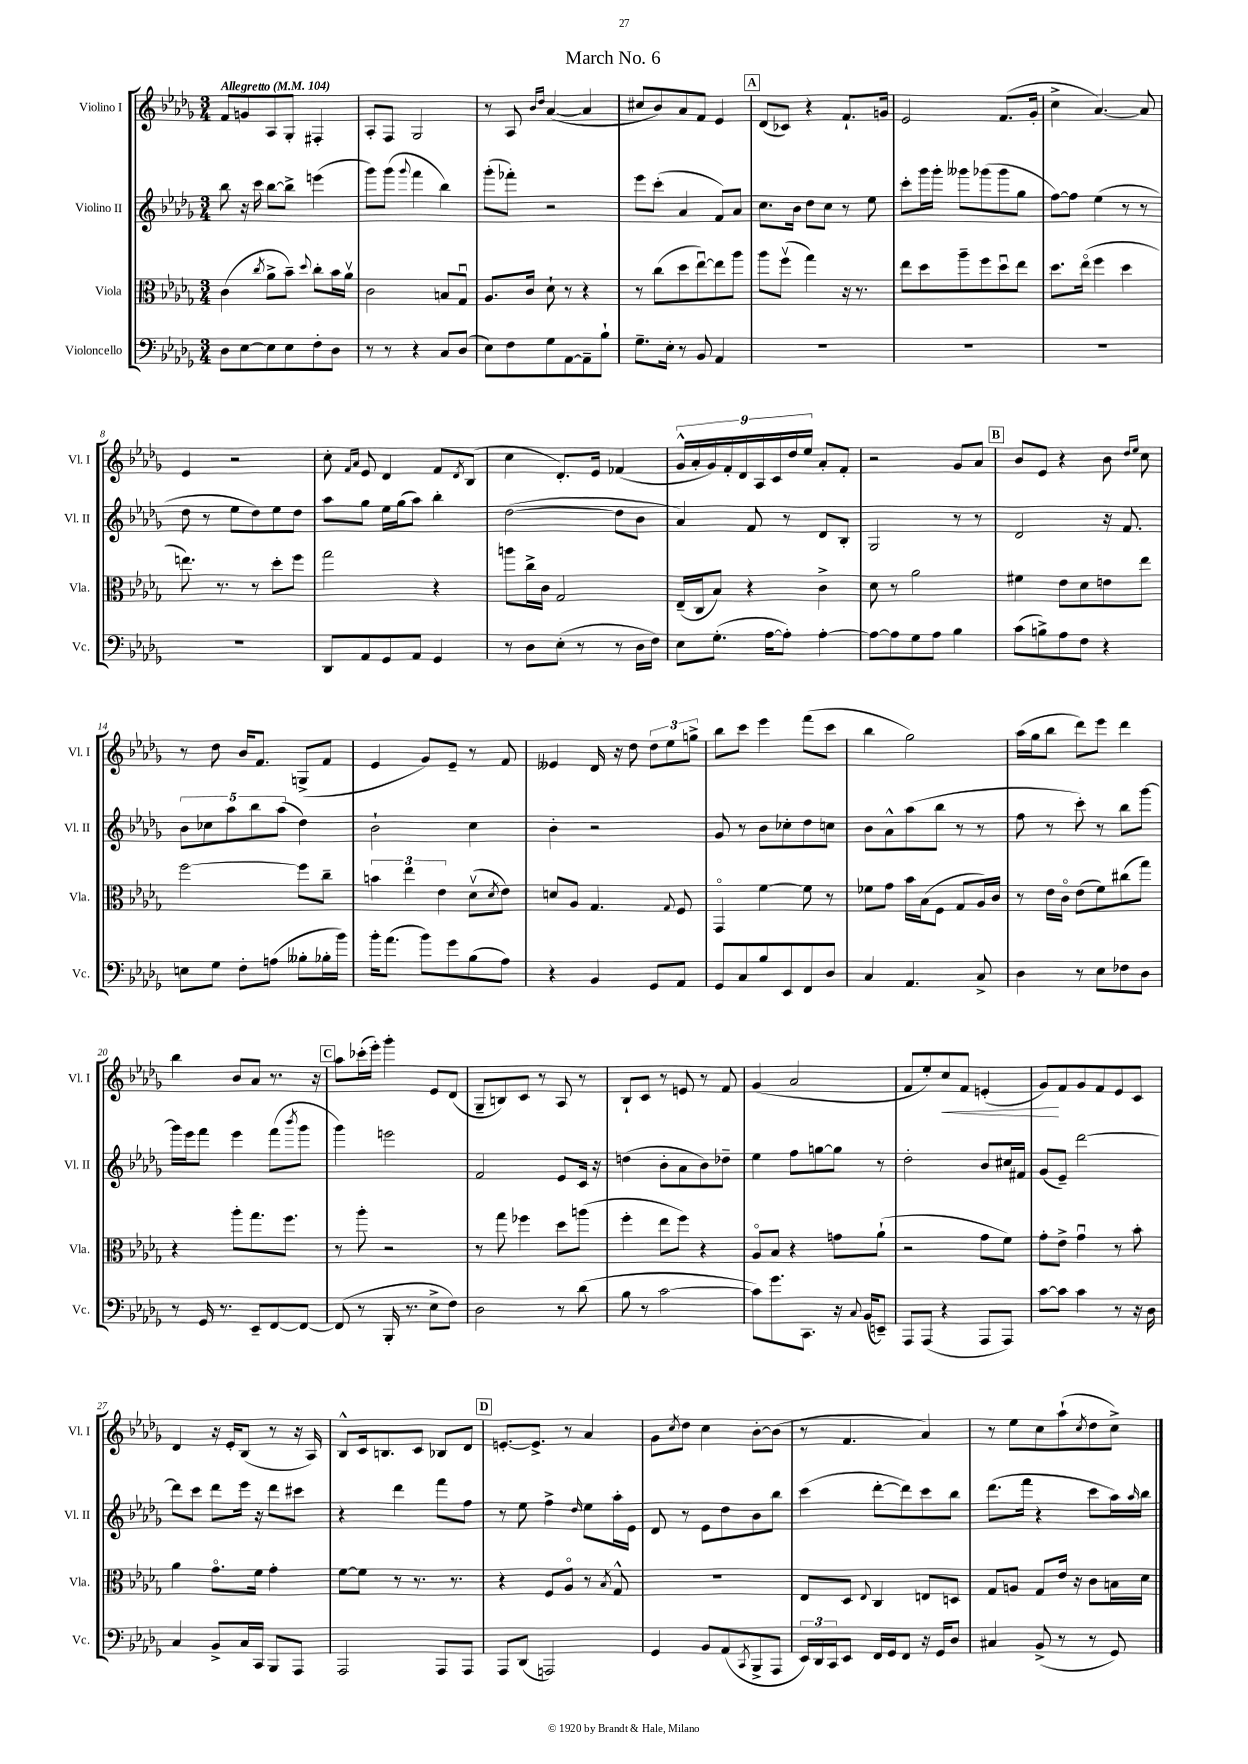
\header { title = "March No. 6" }
<<
\new StaffGroup <<
\new Staff = "s0" \with { instrumentName = "Violino I" shortInstrumentName = "Vl. I" } {
    \clef treble \key des \major \numericTimeSignature \time 3/4 \tempo "Allegretto" 4 = 104
    f'8 g'8 aes8 ges8-. fis4-. |
    aes8-. f8 ges2 |
    r8 aes8 \grace { bes'16 des''16 } aes'4~( aes'4 |
    cis''8 bes'8) aes'8 f'8 ees'4 |
    \mark \markup { \box "A" } des'8( ces'8) r4 f'8.-! g'16 |
    ees'2 f'8.( ges'16-. |
    c''4-> aes'4.~) aes'8 |
    ees'4 r2 |
    c''8-. \grace { f'16 aes'16 } ees'8 des'4 f'8 \acciaccatura { des'8 } bes8( |
    c''4 des'8.-.) ees'16 fes'4( |
    \tuplet 9/8 { ges'16-^ aes'16-. ges'16) f'16-. des'16 aes16 c'16 des''16 ees''16 } aes'8-. f'8-. |
    r2 ges'8 aes'8 |
    \mark \markup { \box "B" } bes'8 ees'8 r4 bes'8 \grace { des''16 ees''16 } c''8 |
    r8 des''8 bes'16 f'8. g8->( f'8 |
    ees'4 ges'8) ees'8-- r8 f'8 |
    eeses'4 des'16 r16 des''8 \tuplet 3/2 { des''8 ees''8 g''8-> } |
    bes''8 c'''8 ees'''4 f'''8( c'''8 |
    bes''4 ges''2) |
    aes''16( ges''16 bes''8 des'''8) ees'''8 des'''4 |
    bes''4 bes'8 aes'8 r8. r16 |
    \mark \markup { \box "C" } aes''8 ces'''16-.( ees'''16-.) ges'''4-. ees'8 des'8( |
    ges8-- b8) c'8 r8 aes8 r8 |
    bes8-! c'8 r8 e'8 r8 f'8 |
    ges'4( aes'2 |
    f'8 ees''8-.) c''8\< f'8 e'4-.( |
    ges'8\!) f'8 ges'8 f'8 ees'8 c'8 |
    des'4 r16 ees'16-. bes8( r8 r16 aes16) |
    bes8-^ c'16 b8. c'8 bes8 des'8 |
    \mark \markup { \box "D" } e'8.~-. e'8.-> r8 aes'4 |
    ges'8 \acciaccatura { c''8 } des''8 c''4 bes'8~-. bes'8( |
    r8 f'4. aes'4) |
    r8 ees''8 c''8 aes''8-!( \acciaccatura { c''8 } des''8 c''8->) \bar "|." |
}
\new Staff = "s1" \with { instrumentName = "Violino II" shortInstrumentName = "Vl. II" } {
    \clef treble \key des \major \numericTimeSignature \time 3/4
    bes''8 r16 c'''16 bes''8~ bes''8-> e'''4( |
    ges'''8) ges'''8( \appoggiatura { ges'''8 } f'''4 bes''4) |
    ges'''8-.( fes'''8-.) r2 |
    ees'''8 c'''8-.( aes'4 f'8) aes'8 |
    \mark \markup { \box "A" } c''8. bes'16 des''8 c''8 r8 ees''8 |
    c'''8-. ges'''16 ges'''16-. geses'''8 ges'''8( ges'''8 ges''8 |
    f''8~) f''8 ees''4( r8 r8 |
    des''8 r8 ees''8 des''8) ees''8 des''8 |
    aes''8 ges''8 ees''16 ges''16( aes''8) bes''4-. |
    des''2~( des''8 bes'8 |
    aes'4) f'8 r8 des'8 bes8-. |
    ges2 r8 r8 |
    \mark \markup { \box "B" } des'2 r16 f'8. |
    \tuplet 5/4 { bes'8 ces''8 aes''8 bes''8 aes''8( } des''4) |
    bes'2-! c''4 |
    bes'4-. r2 |
    ges'8 r8 bes'8 ces''8-. des''8 c''8 |
    bes'8 aes'8-^ aes''8( bes''8 r8 r8 |
    f''8 r8 c'''8-.) r8 bes''8 ges'''8~ |
    ges'''16 ees'''16 f'''8 ees'''4 f'''8( \acciaccatura { bes'''8 } ges'''8 |
    \mark \markup { \box "C" } ges'''4) e'''2 |
    f'2 ees'8 c'16 r16 |
    d''4( bes'8-. aes'8 bes'8) des''8-- |
    ees''4 f''8 g''8~ g''8 r8 |
    des''2-. bes'8 cis''16 fis'16 |
    ges'8( ees'8--) des'''2~ |
    des'''8 c'''8 des'''8 ees'''16 r16 des'''8 cis'''8 |
    r4 des'''4 f'''8 f''8 |
    \mark \markup { \box "D" } r8 ees''8 f''4-> \grace { des''16 } ees''8 aes''16-. ees'16 |
    des'8 r8 ees'8 des''8 bes'8 bes''8 |
    c'''4( des'''8~-. des'''8) c'''8 bes''8 |
    des'''8.( f'''16 r4 c'''8 aes''16) \grace { aes''16 } bes''16 \bar "|." |
}
\new Staff = "s2" \with { instrumentName = "Viola" shortInstrumentName = "Vla." } {
    \clef alto \key des \major \numericTimeSignature \time 3/4
    c'4( \acciaccatura { c''8 } aes'8-> bes'8--) \appoggiatura { des''8 } c''8-. bes'16 aes'16\upbow |
    c'2 b8 ges8\downbow |
    aes8. c'16 des'8-! r8 r4 |
    r8 c''8( des''8 ees''8~\downbow) ees''8 aes''8 |
    \mark \markup { \box "A" } aes''8 f''8\upbow( ges''4) r16 r8. |
    ees''8 des''8 aes''8-- f''8 des''8\downbow ees''8 |
    des''8. ees''16\flageolet( f''4 des''4 |
    e''8.) r8. r8 des''8-. f''8 |
    ges''2 r4 |
    a''8 c''16-> c'16 ges2 |
    ees16--( c16 bes8) r4 c'4-> |
    des'8 r8 aes'2 |
    \mark \markup { \box "B" } fis'4 ees'8 des'8 e'8 ees''8 |
    f''2~ f''8 c''8-- |
    \tuplet 3/2 { b'4 ees''4 ees'4 } des'8\upbow( \acciaccatura { des'8 } ees'8) |
    d'8 aes8 ges4. \appoggiatura { ges8 } f8 |
    ges,4\flageolet f'4~ f'8 r8 |
    fes'8 ges'8 bes'16 bes16( f8 ges8 aes16) c'16 |
    r8 ees'16 c'16\flageolet ees'8( f'8) cis''8( ges''8) |
    r4 aes''8-. ges''8. f''8. |
    \mark \markup { \box "C" } r8 aes''8-. r2 |
    r8 ges''8 fes''4 des''8 a''8( |
    f''4-. ees''8 f''8) r4 |
    aes8\flageolet bes8 r4 g'8 aes'8-!( |
    r2 ges'8 f'8) |
    ges'8-. ees'8-> ges'4\downbow r8 bes'8-. |
    aes'4 ges'8.\flageolet f'16 ges'4-. |
    f'8~ f'8 r8 r8. r8. |
    \mark \markup { \box "D" } r4 f8 aes8\flageolet r8 \acciaccatura { bes8 } ges8-^ |
    R2. |
    ees8 des8 \appoggiatura { ees8 } c4 e8 d8 |
    ges8 a8 ges8 ees'16 r16 c'8 b16 des'16 \bar "|." |
}
\new Staff = "s3" \with { instrumentName = "Violoncello" shortInstrumentName = "Vc." } {
    \clef bass \key des \major \numericTimeSignature \time 3/4
    des8 ees8~ ees8 ees8 f8-. des8 |
    r8 r8 r4 c8 des8( |
    ees8) f8 ges8 aes,8~ aes,8-- bes8-! |
    ges8.-- ees16-. r8 bes,8 aes,4 |
    \mark \markup { \box "A" } R2. |
    R2. |
    R2. |
    R2. |
    des,8 aes,8 ges,8 aes,8 ges,4 |
    r8 des8 ees8-.( r8 r8 des16 f16) |
    ees8 ges8.-.( aes16~ aes8-.) aes4~-. |
    aes8~ aes8 ges8 aes8 bes4 |
    \mark \markup { \box "B" } c'8( b8->) aes8 f8 r4 |
    e8 ges8 f8-. a8( beses8-. bes16-. bes'16) |
    bes'16-. aes'8.( bes'8) ges'8 bes8( aes8) |
    r4 bes,4 ges,8 aes,8 |
    ges,8 c8 bes8 ees,8 f,8 des8 |
    c4 aes,4. c8-> |
    des4 r8 ees8 fes8 des8 |
    r8 ges,16 r8. ees,8-- f,8~ f,8~ |
    \mark \markup { \box "C" } f,8( r8 bes,,16-. r8. ees8-> f8) |
    des2 r8 des'8( |
    bes8 r8 c'2~ |
    c'8) ges'8. c,8. r16 \appoggiatura { c8 } bes,16( e,8--) |
    aes,,8 aes,,8( r4 aes,,8 aes,,8) |
    c'8~ c'8 c'4 r8 r16 des16 |
    c4 bes,8-> c16 c,16 bes,,8 aes,,8 |
    aes,,2 aes,,8 aes,,8 |
    \mark \markup { \box "D" } aes,,8 des,8( a,,2) |
    ges,4 bes,8 aes,8( \acciaccatura { c,8 } bes,,8-> aes,,8 |
    \tuplet 3/2 { ees,16) des,16 c,16 } ees,8 f,16 ges,16 f,8 r16 ges,16 des8 |
    cis4 bes,8->( r8 r8 ges,8) \bar "|." |
}
>>
>>
